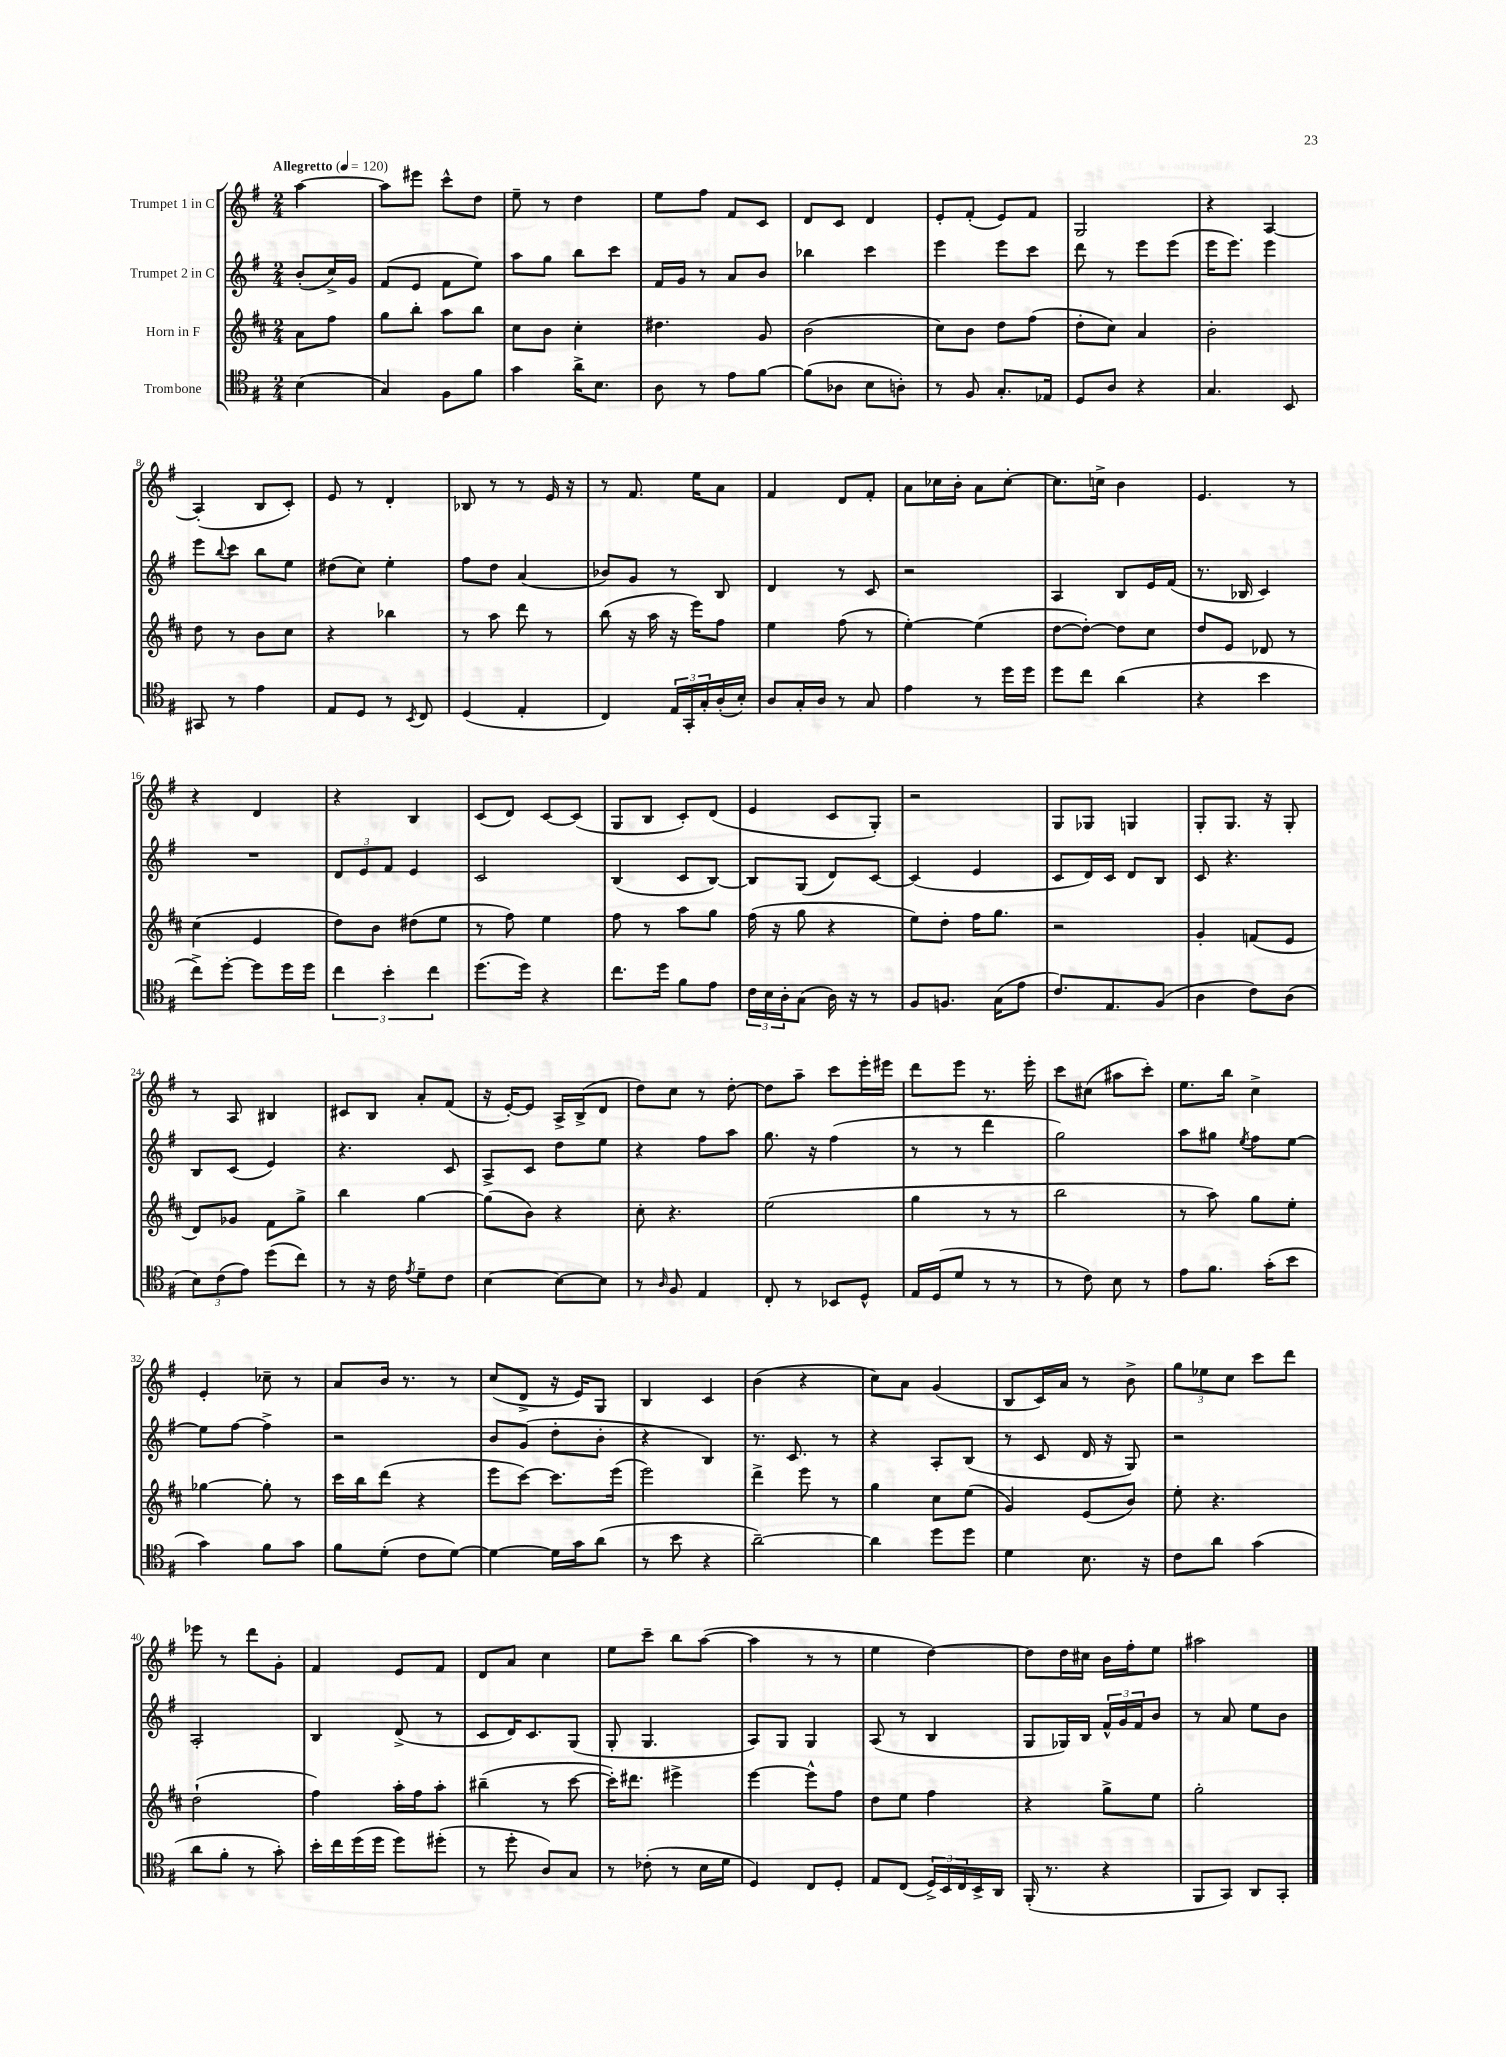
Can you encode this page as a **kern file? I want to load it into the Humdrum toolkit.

**kern	**kern	**kern	**kern
*part4	*part3	*part2	*part1
*staff4	*staff3	*staff2	*staff1
*I"Trombone	*I"Horn in F	*I"Trumpet 2 in C	*I"Trumpet 1 in C
*clefC4	*clefG2	*clefG2	*clefG2
*k[f#]	*k[f#c#]	*k[f#]	*k[f#]
*M2/4	*M2/4	*M2/4	*M2/4
*MM120	*MM120	*MM120	*MM120
=	=	=	=
!	!	!	!LO:TX:a:B:t=Allegretto
(4B\	8a\L	(8b'/L	[4aa\
.	8ff#\J	16cc^/L)	.
.	.	16g/JJ	.
=1	=1	=1	=1
4G/)	8gg\L	(8f#/L	8aa\L]
.	8bb'\J	8e/J	8eee#X\J
8F#\L	8aa\L	8f#\L	8ccc^^\L
8f#\J	8bb\J	8ee\J)	8dd\J
=2	=2	=2	=2
4g\	8cc#\L	8aa\L	8ee~\
.	8b\J	8gg\J	8r
16a^\KL	4cc#'\	8bb\L	4dd\
8.B\J	.	.	.
.	.	8ccc\J	.
=3	=3	=3	=3
8A\	4.dd#X\	16f#/LL	8ee\L
.	.	16g/JJ	.
8r	.	8r	8ff#\J
8e\L	.	8a/L	8f#/L
[8f#\J	8g/	8b/J	8c/J
=4	=4	=4	=4
(8f#\L]	(2b\	4bb-X\	8d/L
8A-X\J	.	.	8c/J
8B\L	.	4ccc\	4d/
8An'\J)	.	.	.
=5	=5	=5	=5
8r	8cc#\L)	4eee\	8e'/L
8F#/	8b\J	.	(8f#'/J
8.G'/L	8dd\L	8eee\L	8e/L)
.	(8ff#\J	8ccc\J	8f#/J
16E-X/Jk	.	.	.
=6	=6	=6	=6
8D/L	8dd'\L	8ddd\	2G/
8A/J	8cc#\J)	8r	.
4r	4a/	8eee\L	.
.	.	(8eee\J	.
=7	=7	=7	=7
4.G/	2b'\	16eee\KL	4r
.	.	8.eee\J)	.
.	.	4eee\	[4A/
8BB/	.	.	.
!!LO:LB:g=z
=8	=8	=8	=8
8GG#X/	8dd\	8eee\L	(4A'/]
.	.	8qqbb/	.
8r	8r	8ccc\J	.
4e\	8b\L	8bb\L	8B/L
.	8cc#\J	8ee\J	8c'/J)
=9	=9	=9	=9
8E/L	4r	(8dd#X\L	8e/
8D/J	.	8cc\J)	8r
8r	4bb-X\	4ee'\	4d'/
8qBB/	.	.	.
8C/	.	.	.
=10	=10	=10	=10
(4D/	8r	8ff#\L	8B-X/
.	8aa\	8dd\J	8r
4E'/	8ddd\	(4a/	8r
.	8r	.	16e/
.	.	.	16r
=11	=11	=11	=11
4C/)	(8bb\	8b-X/L)	8r
.	16r	8g/J	8.f#/
.	16aa\	.	.
24E/LL	16r	8r	.
24GG'/	.	.	.
.	16eee\KL)	.	16ee\KL
24G'/	.	.	.
(16A'/	8ff#\J	8B/	8a\J
16B'/JJ)	.	.	.
=12	=12	=12	=12
8A/L	4ee\	4d/	4f#/
16G'/L	.	.	.
16A/JJ	.	.	.
8r	(8ff#\	8r	8d/L
8G/	8r	8c/	8f#'/J
=13	=13	=13	=13
4e\	[4ee'\)	2r	8a\L
.	.	.	16cc-X\L
.	.	.	16b'\JJ
8r	(4ee\]	.	8a\L
16dd\LL	.	.	[8cc-'\J
16dd\JJ	.	.	.
=14	=14	=14	=14
8dd\L	[8dd\L	4A/	8.cc-\L]
8cc\J	8dd'\J_)	.	.
.	.	.	16ccn^\Jk
(4a\	8dd\L]	8B/L	4b\
.	8cc#\J	16e/L	.
.	.	(16f#/JJ	.
=15	=15	=15	=15
4r	8dd/L	8.r	4.e/
.	8e/J	.	.
.	.	16B-X/	.
4b\	8d-X/	4c/)	.
.	8r	.	8r
!!LO:LB:g=z
=16	=16	=16	=16
8cc^\L)	(4cc#\	2r	4r
[8dd'\J	.	.	.
8dd\L]	4e/	.	4d/
16dd\L	.	.	.
16dd\JJ	.	.	.
=17	=17	=17	=17
6cc\	8dd\L)	12d/L	4r
.	.	12e/	.
.	8b\J	.	.
6b'\	.	12f#/J	.
.	(8dd#X\L	4e/	4B/
6cc\	.	.	.
.	8ee\J	.	.
=18	=18	=18	=18
(8.dd\L	8r	2c/	(8c/L
.	8ff#\)	.	8d/J)
16dd\Jk)	.	.	.
4r	4ee\	.	[8c/L
.	.	.	(8c/J]
=19	=19	=19	=19
8.cc\L	8ff#\	(4B/	8G/L
.	8r	.	8B/J
16dd\Jk	.	.	.
8f#\L	8aa\L	8c/L	8c'/L)
8e\J	8gg\J	[8B/J)	(8d/J
=20	=20	=20	=20
24c\LL	(16ff#\	8B/L]	4e/
24B\	.	.	.
.	16r	.	.
24A'\J	.	.	.
(8G\J	8gg\	(8G/J	.
16A\)	4r	8d/L)	8c/L
16r	.	.	.
8r	.	[8c/J	8G'/J)
=21	=21	=21	=21
8F#/L	8ee\L)	(4c/]	2r
8.Fn/J	8dd'\J	.	.
.	16ff#\KL	4e/	.
(16G\KL	8.gg\J	.	.
8e\J	.	.	.
=22	=22	=22	=22
8.c/L)	2r	8c/L	8G/L
.	.	16d/L)	8G-X/J
8.E/	.	16c/JJ	.
.	.	8d/L	4Gn/
(8F#/J	.	8B/J	.
=23	=23	=23	=23
4A\	4g'/	8c/	8G'/L
.	.	4.r	8.G/J
8c\L)	(8fn/L	.	.
.	.	.	16r
(8A\J	8e/J	.	8G'/
!!LO:LB:g=z
=24	=24	=24	=24
12B\L)	8d/L)	8B/L	8r
(12c\	.	.	.
.	8g-X/J	(8c/J	8A/
12e\J)	.	.	.
(8dd\L	8f#\L	4e/)	4B#X/
8cc\J)	8gg^\J	.	.
=25	=25	=25	=25
8r	4bb\	4.r	8c#X/L
16r	.	.	8B/J
16c\	.	.	.
8qe/	.	.	.
8d~\L	[4gg\	.	8a'/L
8c\J	.	8c/	(8f#/J
=26	=26	=26	=26
[4B\	(8gg\L]	8A^/L	16r
.	.	.	[16e'/KL)
.	8b\J)	8c/J	8e/J]
8B\L_	4r	8dd\L	16A^/LL
.	.	.	(16B^/J
8B\J]	.	8ee\J	8d/J
=27	=27	=27	=27
8r	8cc#'\	4r	8dd\L)
16qqA/	.	.	.
8F#/	4.r	.	8cc\J
4E/	.	8ff#\L	8r
.	.	8aa\J	[8dd'\
=28	=28	=28	=28
8C'/	(2ee\	8.gg\	8dd\L]
8r	.	.	8aa~\J
.	.	16r	.
8BB-X/L	.	(4ff#\	8ccc\L
8D^^/J	.	.	16eee'\L
.	.	.	16eee#X\JJ
=29	=29	=29	=29
16E/LL	4gg\	8r	8ddd\L
(16D/J	.	.	.
8d/J	.	8r	8eee\J
8r	8r	4ddd\	8.r
8r	8r	.	.
.	.	.	16eee'\
=30	=30	=30	=30
8r	2bb\	2gg\)	8ccc\L
8c\)	.	.	(8cc#X\J
8B\	.	.	8aa#X\L
8r	.	.	8ccc'\J)
=31	=31	=31	=31
8e\L	8r	8aa\L	8.ee\L
8.f#\J	8aa\)	8gg#X\J	.
.	.	.	16bb\Jk
.	.	8qee/	.
.	8gg\L	8ff#\L	4cc^\
(16g'\KL	.	.	.
8b\J	8ee'\J	[8ee\J	.
!!LO:LB:g=z
=32	=32	=32	=32
4g\)	[4gg-X\	8ee\L]	4e'/
.	.	[8ff#\J	.
8f#\L	8gg-'\]	4ff#^\]	8cc-X~\
8g\J	8r	.	8r
=33	=33	=33	=33
8f#\L	16ccc#\LL	2r	8a/L
.	16bb\J	.	.
(8d'\J	(8ddd\J	.	16b/Jk
.	.	.	8.r
8c\L	4r	.	.
[8d\J)	.	.	8r
=34	=34	=34	=34
4d\_	8eee\L	8b/L	(8cc/L
.	[8ccc#\J)	(8g/J	8d^/J
16d\LL]	8.ccc#\L]	8dd'\L	16r
16g\J	.	.	16e/KL)
(8a\J	.	8b'\J	8G/J
.	(16eee\Jk	.	.
=35	=35	=35	=35
8r	2eee\)	4r	4B/
8b\	.	.	.
4r	.	4B/)	4c/
=36	=36	=36	=36
[2a~\)	4ddd^\	8.r	(4b\
.	.	8.c/	.
.	8eee\	.	4r
.	8r	8r	.
=37	=37	=37	=37
4a\]	4gg\	4r	8cc\L)
.	.	.	8a\J
8dd\L	8cc#\L	8A'/L	(4g/
8dd\J	(8ee\J	(8B/J	.
=38	=38	=38	=38
4d\	4g/)	8r	8B/L
.	.	8c/	16c/L)
.	.	.	16a/JJ
8.B\	(8e/L	16d/	8r
.	.	16r	.
.	8b/J)	8G/)	8b^\
16r	.	.	.
=39	=39	=39	=39
8c\L	8ee'\	2r	12gg\L
.	.	.	12ee-X\
8a\J	4.r	.	.
.	.	.	12cc\J
(4g\	.	.	8ccc\L
.	.	.	8ddd\J
!!LO:LB:g=z
=40	=40	=40	=40
8a\L	(2dd`\	2A'/	8eee-X\
8f#'\J	.	.	8r
8r	.	.	8ddd\L
8g'\)	.	.	8g'\J
=41	=41	=41	=41
16b'\LL	4ff#\)	4B/	4f#/
16cc\	.	.	.
(16dd\	.	.	.
16dd\JJ	.	.	.
8dd\L)	16aa'\LL	(8d^/	8e/L
.	16ff#\J	.	.
(8dd#X'\J	8aa'\J	8r	8f#/J
=42	=42	=42	=42
8r	(4bb#X~\	8c/L	8d/L
8dd'\	.	16d/K)	8a/J
.	.	8.c/	.
8A/L)	8r	.	4cc\
8G/J	[8ccc#\	(8G/J	.
=43	=43	=43	=43
8r	16ccc#'\KL])	8G'/	8ee\L
.	8.ddd#X\J	.	.
(8c-X'\	.	4.G/	8ccc~\J
8r	4eee#X^\	.	8bb\L
16B\LL	.	.	([8aa\J
16d\JJ	.	.	.
=44	=44	=44	=44
4D/)	[4eee\	8A/L)	4aa\]
.	.	8G/J	.
8C/L	8eee^^\L]	4G/	8r
8D'/J	8ff#\J	.	8r
=45	=45	=45	=45
8E/L	8dd\L	(8A/	4ee\
(8C/J	8ee\J	8r	.
24D^/LL)	4ff#\	4B/	[4dd\)
24BB/	.	.	.
24C/	.	.	.
16BB^/	.	.	.
16AA/JJ	.	.	.
=46	=46	=46	=46
(16FF#'/	4r	8G/L	8dd\L]
8.r	.	.	.
.	.	16G-X/L)	16dd\L
.	.	16B/JJ	16cc#X\JJ
4r	8gg^\L	24f#^^/LL	16b\LL
.	.	24g/	.
.	.	.	16ff#'\J
.	.	24f#/J	.
.	8ee\J	8b/J	8ee\J
=47	=47	=47	=47
8FF#/L	2gg'\	8r	2aa#X\
8GG/J)	.	8a/	.
8AA/L	.	8ee\L	.
8GG'/J	.	8b\J	.
==	==	==	==
*-	*-	*-	*-
